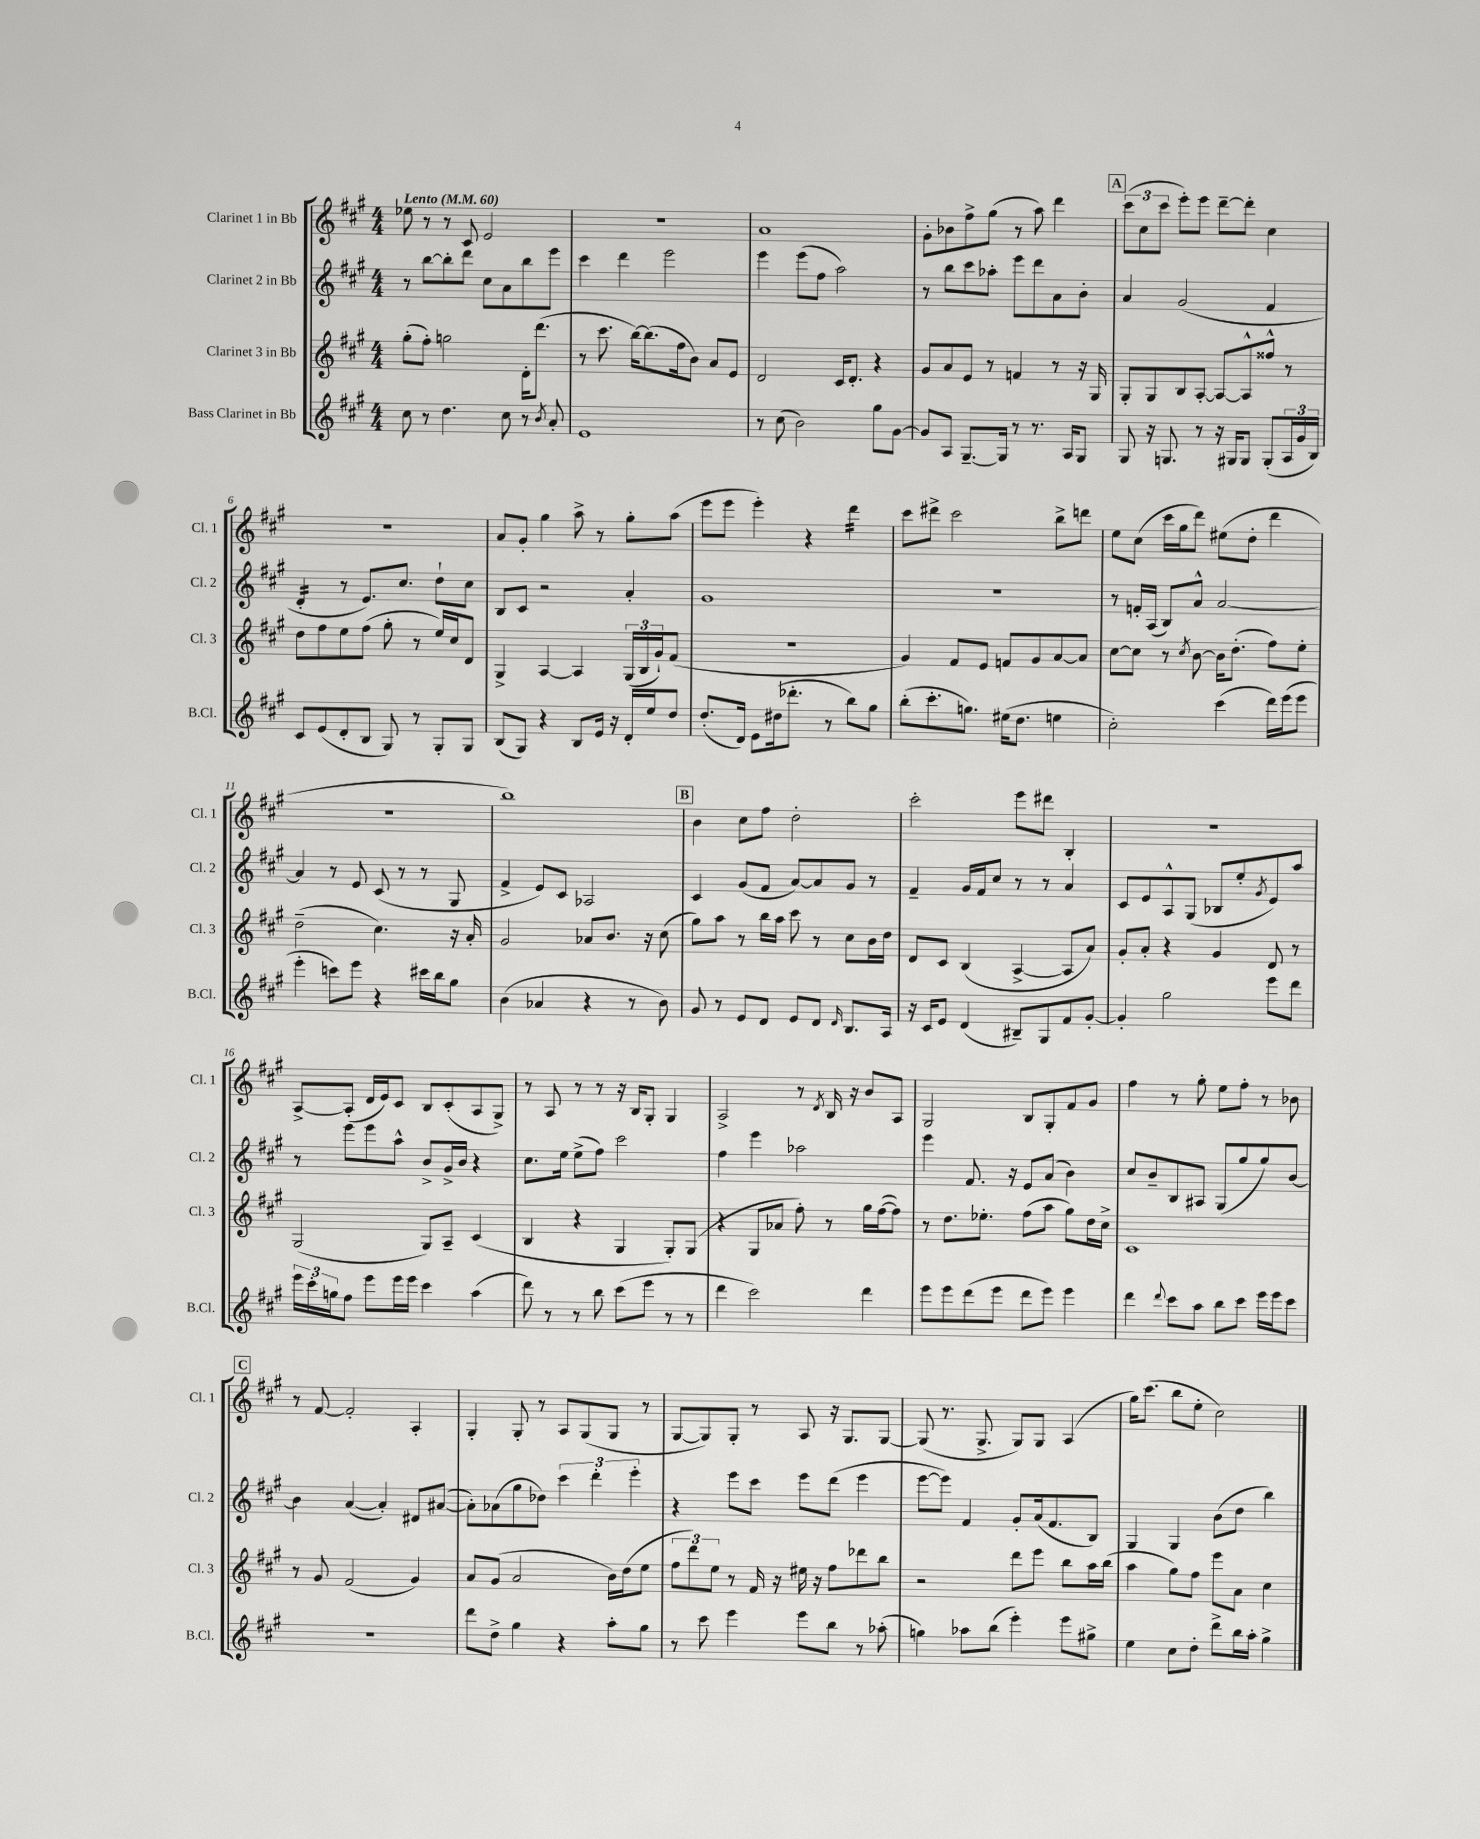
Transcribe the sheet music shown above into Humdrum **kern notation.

**kern	**kern	**kern	**kern
*staff4	*staff3	*staff2	*staff1
*clefG2	*clefG2	*clefG2	*clefG2
*k[f#c#g#]	*k[f#c#g#]	*k[f#c#g#]	*k[f#c#g#]
*M4/4	*M4/4	*M4/4	*M4/4
*MM60	*MM60	*MM60	*MM60
8cc#\	(8gg#'\L	8r	8ee-\
8r	8ff#'\J)	[8bb\L	8r
4.dd\	2gg\	8bb'\]	8r
.	.	8ddd\J	8c#/
.	.	8cc#\L	2e/
8cc#\	.	8a\	.
8r	16d'\LK	8bb\	.
.	(8.ddd\J	.	.
8qb/	.	.	.
8a'/	.	8eee\J	.
=	=	=	=
1e	8r	4ccc#\	1r
.	8.ccc#\	.	.
.	.	4ddd\	.
.	[16bb\LK)	.	.
.	(8.bb\]	.	.
.	.	2eee\	.
.	16ff#\k	.	.
.	8b\J)	.	.
.	8a/L	.	.
.	8e/J	.	.
=	=	=	=
8r	2d/	4eee\	1a
(8cc#\	.	.	.
2b\)	.	(8eee\L	.
.	.	8ff#\J	.
.	16c#/LK	2aa\)	.
.	8.d'/J	.	.
8gg#\L	4r	.	.
[8g#\J	.	.	.
=	=	=	=
8g#/]L	8g#/L	8r	8g#'\L
8A/J	8a/	8bb\L	8b-\
[8.G#~/L	8e/J	8ccc#\	8ff#^\
.	8r	8aa-'\J	(8gg#\J
16G#/]Jk	.	.	.
8r	4f/	8eee\L	8r
8.r	.	8ddd\	8aa\)
.	8r	8a\	4ddd\
16A/LK	.	.	.
8G#/J	16r	8b'\J	.
.	16G#/	.	.
=	=	=	=
8G#/	8G#'/L	4a/	(12ccc#\L
.	.	.	12cc#\
16r	8G#/	.	.
.	.	.	12ccc#\J
8.G/	.	.	.
.	8B/	(2g#/	8eee'\L)
8r	[8A'/J	.	8eee\J
16r	8A/_L	.	[8ddd~\L
16G#/LK	.	.	.
8G#/J	8A^^/]	.	8ddd'\]J
(8G#'/L	8ff##^^/J	4f#/	4cc#\
24A/L	8r	.	.
24g#/	.	.	.
24B/JJ)	.	.	.
=	=	=	=
8c#/L	8dd\L	4d'/	1r
(8e/	8ff#\	.	.
8d'/	8ee\	8r	.
8B/J	(8ff#\J	8.e/L)	.
8G#/)	8gg#'\	.	.
.	.	8.cc#/J	.
8r	8r	.	.
8G#'/L	16ee/LL)	8dd`\L	.
.	16cc#/J	.	.
8G#/J	8d/J	8cc#\J	.
=	=	=	=
(8B/L	4G#^/	8B/L	8a/L
8G#/J)	.	8c#/J	8g#'/J
4r	[4A/	2r	4gg#\
8B/L	4A/]	.	8aa^\
16e/Jk	.	.	8r
16r	.	.	.
16d'/LL	(24G#/LL	4a'/	8gg#'\L
.	24B/	.	.
16ee/J	.	.	.
.	24g#`/J)	.	.
8dd/J	(8f#/J	.	(8aa\J
=	=	=	=
(8.dd'/L	1r	1g#	8eee\L
.	.	.	8eee\J
16d/Jk)	.	.	.
8e\L	.	.	4eee'\)
(16dd#\k	.	.	.
8.ddd-'\J	.	.	.
.	.	.	4r
8r	.	.	.
8bb\L)	.	.	4ddd\
8gg#\J	.	.	.
=	=	=	=
(8bb'\L	4g#/)	1r	8ccc#\L
8.ccc#'\	.	.	8ddd#^\J
.	8f#/L	.	2ccc#\
8.gg\J)	.	.	.
.	8e/J	.	.
(16ee#\LK	8f/L	.	.
8.dd\J	.	.	.
.	8g#/	.	.
4ee\	[8a/	.	8bb^\L
.	8a/]J	.	8ddd\J
=	=	=	=
2cc#'\)	[8cc#\L	8r	8ee\L
.	8cc#\]J	16f'/LL	(8cc#\J
.	.	(16A/JJ	.
.	8r	8B/L)	16ccc#\LL
.	.	.	16gg#\J
.	8qcc#/	.	.
.	[8b\	8a^^/J	8ddd\J)
(4ccc#\	16b\]LK	[2a/	(8ee#\L
.	(8.dd'\J	.	.
.	.	.	8dd'\J
16ddd\LL)	8ff#\L)	.	4ddd\
(16eee\J	.	.	.
8eee\J	8ee'\J	.	.
=	=	=	=
4eee'\	(2dd~\	4a/]	1r
8ccc\L)	.	8r	.
8eee\J	.	8e/	.
4r	4.cc#\)	(8c#/	.
.	.	8r	.
16ccc#\LL	.	8r	.
16bb\J	.	.	.
8gg#\J	16r	8G#/	.
.	16a'/	.	.
=	=	=	=
(4b\	2g#/	4f#^/	1bb)
4a-/	.	8e/L)	.
.	.	8c#/J	.
4r	8a-/L	2A-/	.
.	8.b/J	.	.
8r	.	.	.
.	16r	.	.
8b\)	(8cc#\	.	.
=	=	=	=
8g#/	8gg#\L)	4c#/	4b\
8r	8aa\J	.	.
8e/L	8r	(8g#/L	8cc#\L
8d/J	16bb\LL	8f#/J	8ff#\J
.	16aa\JJ	.	.
8e/L	8ccc#\	[8a/L)	2dd'\
8d/J	8r	8a/]	.
16qqd/	.	.	.
8.B/L	8cc#\L	8g#/J	.
.	16b\L	8r	.
16A/Jk	16dd\JJ	.	.
=	=	=	=
16r	8d/L	4f#~/	2ccc#'\
16c#/LK	.	.	.
8e/J	8c#/J	.	.
(4d/	(4B/	16g#/LL	.
.	.	16f#/J	.
.	.	8cc#/J	.
8B#~/L)	[4A^/	8r	8eee\L
8G#/	.	8r	8ddd#\J
8f#/	8A/]L	4a/	4B'/
[8g#'/J	8a/J)	.	.
=	=	=	=
4g#'/]	8g#'/L	8c#/L	1r
.	8a'/J	8e/	.
2gg#\	4r	8A^^/	.
.	.	(8G#/J	.
.	4g#/	8B-/L	.
.	.	8ee'/	.
.	.	8qg#/	.
8eee\L	8d/	8e/)	.
8ddd\J	8r	8aa/J	.
=	=	=	=
24eee\LL	(2G#/	8r	[8A^/L
24ccc#'\	.	.	.
24gg\J	.	.	.
8ff#\J	.	8eee\L	(8A'/]J
8eee\L	.	8eee\	16d/LL
.	.	.	16e/J)
16eee\L	.	8aa^^\J	8c#/J
16eee\JJ	.	.	.
4ccc#\	8G#/L)	8b^/L	8B/L
.	8A~/J	16g#^/L	(8c#'/
.	.	16b/JJ	.
(4aa\	(4c#/	4r	8A/
.	.	.	8G#^/J)
=	=	=	=
8ddd\)	4B/	8.cc#\L	8r
8r	.	.	8A/
.	.	16ee\Jk	.
8r	4r	(8ee^\L	8r
8bb\	.	8ff#\J)	8r
(8ccc#\L	4G#/	2ccc#\	16r
.	.	.	16B/LK
8eee\J	.	.	8G#'/J
8r	8G#'/L)	.	4G#/
8r	(8G#/J	.	.
=	=	=	=
4ddd\	4r	4ff#\	2A^/
2ccc#\)	8G#/L	4eee\	.
.	8a-/J	.	.
.	8ff#'\)	2aa-\	8r
.	.	.	8qd/
.	8r	.	16B/
.	.	.	16r
4ddd\	16gg#\LL	.	8b/L
.	([16ff#\J	.	.
.	8ff#\]J)	.	8A/J
=	=	=	=
8eee\L	8r	4eee\	2G#/
8eee\	8.dd\L	.	.
(8ddd\	.	8.f#/	.
.	8.ee-'\J	.	.
8eee\J	.	.	.
.	.	16r	.
8ddd\L	(8ff#\L	8e/L	8B/L
8eee\J)	8aa\J	(8a/J	8G#'/
4eee\	8gg#\L)	4b\)	8f#/
.	16dd\L	.	8g#/J
.	16cc#^\JJ	.	.
=	=	=	=
4ddd\	1c#	8cc#/L	4ff#\
.	.	8b~/	.
8qqddd/	.	.	.
8ccc#\L	.	8B/	8r
8aa\J	.	8A#/J	8gg#'\
8bb\L	.	(8G#/L	8ee\L
8ccc#\J	.	8gg#/	8ff#'\J
16eee\LL	.	8gg#/)	8r
16eee\J	.	.	.
8ccc#\J	.	[8b/J	8b-\
=	=	=	=
1r	8r	4b\]	8r
.	8g#/	.	[8f#/
.	(2f#/	([4a/	2f#'/]
.	.	4a'/])	.
.	4g#/)	8d#/L	4A'/
.	.	([8a#/J	.
=	=	=	=
8ddd\L	8a/L	8a#'\]L)	4G#'/
8dd^\J	(8g#/J	(8a-\	.
4gg#\	2a/	8gg#\	8G#'/
.	.	8dd-\J)	8r
4r	.	6ccc#\	8A/L
.	.	.	(8G#/
.	.	6ddd'\	.
8aa'\L	16b\LL)	.	8G#/J
.	(16dd\J	.	.
.	.	6eee'\	.
8gg#\J	8ee\J	.	8r
=	=	=	=
8r	12ff#\L	4r	[8G#/L
.	12ddd\)	.	.
8ccc#\	.	.	8G#/])
.	12ee\J	.	.
4eee\	8r	8eee\L	8G#'/J
.	16f#/	8ccc#\J	8r
.	16r	.	.
8eee\L	16ee#\	8eee\L	8A/
.	16r	.	.
8bb\J	8ff#\L	(8ddd\J	16r
.	.	.	8.G#/L
8r	8ddd-\	4eee\	.
(8aa-'\	8bb\J	.	[8G#/J
=	=	=	=
4gg\)	2r	[8eee\L	(8G#/]
.	.	8eee\]J)	8.r
8aa-\L	.	4f#/	.
.	.	.	8.G#^/
(8bb\J	.	.	.
4eee'\)	8ddd\L	8g#'/L	8G#/L)
.	8eee\J	(16a/k	8G#/J
.	.	8.f#/	.
8eee\L	8bb\L	.	(4A/
8gg#^\J	16aa\L	8B/J)	.
.	(16bb\JJ	.	.
=	=	=	=
4ee\	4aa\	4G#/	16gg#\LK)
.	.	.	(8.ccc#\J
8cc#\L	8gg#\L)	4G#/	8bb\L
8dd'\J	8ff#\J	.	8ee'\J
8ddd^\L	8eee\L	(8b\L	2cc#\)
16bb\L	8a\J	8dd\J	.
16aa'\JJ	.	.	.
4gg#^\	4cc#\	4bb\)	.
==	==	==	==
*-	*-	*-	*-
